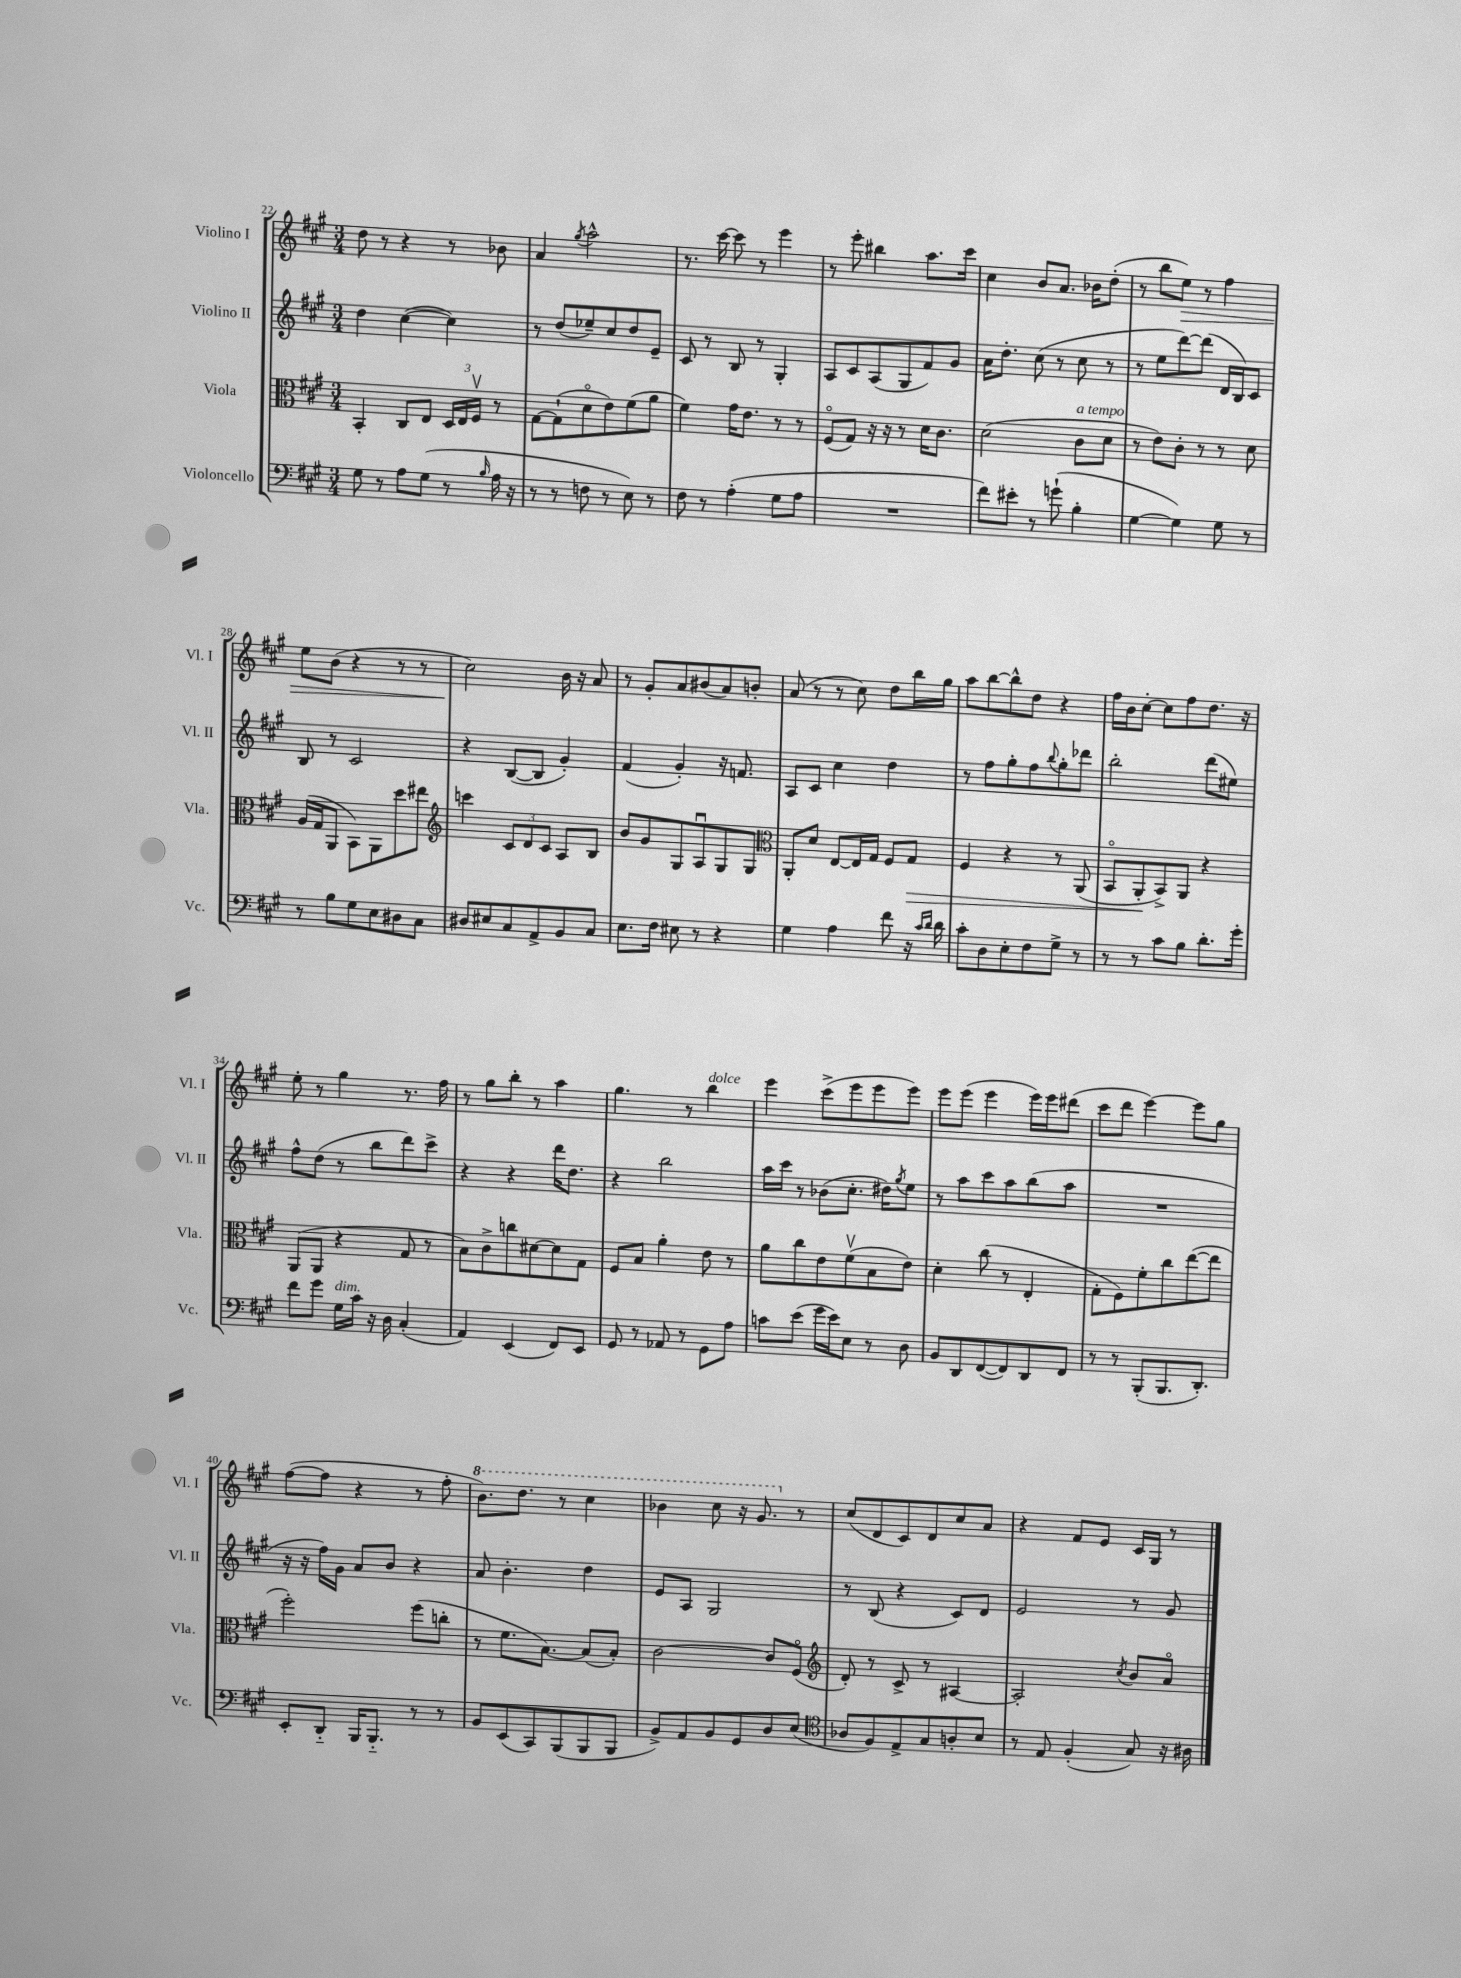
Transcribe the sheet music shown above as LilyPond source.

<<
\new StaffGroup <<
\new Staff = "s0" \with { instrumentName = "Violino I" shortInstrumentName = "Vl. I" } {
    \clef treble \key a \major \numericTimeSignature \time 3/4
    d''8 r8 r4 r8 bes'8 |
    a'4 \acciaccatura { gis''8 } a''2-^ |
    r8. cis'''16~ cis'''8 r8 e'''4 |
    r8 e'''8-. bis''4 a''8. cis'''16 |
    cis''4 b'8 a'8. bes'16 d''8-.( |
    r8 b''8 e''8\>) r8 fis''4 |
    e''8 b'8( r4 r8 r8 |
    cis''2\!) b'16 r16 a'8 |
    r8 gis'8-. a'8 bis'8( a'8) b'8-. |
    a'8( r8 r8 cis''8) d''8 b''16 gis''16 |
    a''8 b''8~ b''8-^ d''8 r4 |
    fis''16 b'16 cis''8~-. cis''8 fis''8 d''8. r16 |
    e''8-. r8 gis''4 r8. fis''16 |
    r8 gis''8 b''8-. r8 a''4 |
    gis''4. r8 b''4^\markup { \italic "dolce" } |
    e'''4 cis'''8->( e'''8 e'''8 e'''8) |
    e'''8 e'''8( e'''4 e'''16) e'''16 dis'''8( |
    cis'''8 d'''8 e'''4~) e'''8 gis''8 |
    fis''8~( fis''8 r4 r8 fis''8-. |
    \ottava #1 b''8.) d'''8. r8 cis'''4 |
    bes''4 cis'''8 r16 gis''8. \ottava #0 r8 |
    cis''8( d'8 cis'8) d'8 cis''8 a'8 |
    r4 fis'8 e'8 cis'16 gis16 r8 \bar "|." |
}
\new Staff = "s1" \with { instrumentName = "Violino II" shortInstrumentName = "Vl. II" } {
    \clef treble \key a \major \numericTimeSignature \time 3/4
    d''4 cis''4~( cis''4) |
    r8 d''8( ees''8--) cis''8 d''8 e'8-- |
    cis'8 r8 b8 r8 gis4-. |
    a8 cis'8 a8( gis8 fis'8) gis'8 |
    a'16 d''8.-. cis''8( r8 cis''8 r8 |
    r8 e''8 d'''8~) d'''8( d'16 b16) cis'8 |
    b8 r8 cis'2 |
    r4 b8~( b8 gis'4-.) |
    fis'4( gis'4-.) r16 f'8. |
    a8 cis'8 cis''4 d''4 |
    r8 fis''8 gis''8-. fis''8 \appoggiatura { b''8 } gis''8-. des'''8 |
    b''2-. d'''8( eis''8) |
    fis''8-^ d''8( r8 b''8 d'''8) cis'''8-> |
    r4 r4 d'''16 d''8. |
    r4 b''2 |
    a''16 cis'''16 r8 bes'8( cis''8.-. dis''16) \acciaccatura { gis''8 } e''8 |
    r8 a''8 cis'''8 a''8 b''8( a''8 |
    R2. |
    r16 r16 fis''16) gis'16 a'8 b'8 r4 |
    a'8 b'4.-. d''4 |
    e'8 a8 gis2 |
    r8 b8( r4 cis'8) d'8 |
    e'2 r8 gis'8 \bar "|." |
}
\new Staff = "s2" \with { instrumentName = "Viola" shortInstrumentName = "Vla." } {
    \clef alto \key a \major \numericTimeSignature \time 3/4
    b,4-. cis8 e8 \tuplet 3/2 { d16 e16 fis16\upbow } r8 |
    gis8~ gis8-!( d'8\flageolet e'8) fis'8( a'8 |
    fis'4) gis'16 e'8. r8 r8 |
    fis8\flageolet( gis8) r16 r16 r8 d'16 cis'8. |
    d'2( cis'8^\markup { \italic "a tempo" } d'8 |
    r8 e'8) cis'8-. r8 r8 d'8 |
    a16( gis16 a,8 b,8) a,8 d''8 eis''8 |
    \clef treble c'''4 \tuplet 3/2 { cis'8 d'8 cis'8 } a8 b8 |
    b'8 gis'8 gis8 a8\downbow gis8 gis8 |
    \clef alto a,8-. d'8 e8~ e16 gis16 fis8 gis8\> |
    fis4 r4 r8 a,8( |
    b,8\flageolet a,8-.\! b,8->) a,8 r4 |
    a,8( a,8 r4 gis8 r8 |
    b8) cis'8-> c''8 dis'8~ dis'8 gis8 |
    fis8 b8 a'4-. e'8 r8 |
    a'8 cis''8 e'8 fis'8\upbow( b8 e'8) |
    d'4-. cis''8( r8 e4-. |
    gis8-. fis8) fis'8-. cis''8 e''8~( e''8 |
    fis''2-.) fis''8( c''8-. |
    r8 fis'8. b8.~) b8( b8-.) |
    cis'2~ cis'8 fis8\flageolet( |
    \clef treble d'8-.) r8 cis'8-> r8 ais4~ |
    ais2-. \acciaccatura { cis''8 } b'8 a'8\flageolet \bar "|." |
}
\new Staff = "s3" \with { instrumentName = "Violoncello" shortInstrumentName = "Vc." } {
    \clef bass \key a \major \numericTimeSignature \time 3/4
    gis8 r8 a8 gis8( r8 \grace { b16 } a16 r16 |
    r8 r8 f8 r8 e8) r8 |
    fis8 r8 a4-.( gis8 a8 |
    R2. |
    fis'8) eis'8-. r8 g'8-!( b4-. |
    gis4~ gis4) gis8 r8 |
    r8 b8 gis8 e8 dis8 cis8 |
    dis8 eis8 cis8 a,8-> b,8 cis8 |
    e8. fis16 eis8 r8 r4 |
    gis4 a4 fis'8 r16 \grace { cis'16 d'16 } d'16 |
    cis'8-. d8 e8-. fis8 gis8-> r8 |
    r8 r8 cis'8 b8 d'8.-. gis'16-. |
    fis'8 gis'8 gis16^\markup { \italic "dim." } cis'16 r16 d16 cis4-.( |
    a,4) e,4( fis,8) e,8 |
    gis,8 r8 aes,8 r8 gis,8 a8 |
    c'8 e'8( gis'16 e'16) e8 r8 d8 |
    b,8 d,8 fis,8~( fis,8) d,8 fis,8 |
    r8 r8 b,,8-.( b,,8. d,8.-.) |
    e,8-. d,8-_ b,,16 b,,8.-_ r8 r8 |
    b,8 e,8( cis,8) b,,8( b,,8 b,,8 |
    b,8->) a,8 b,8 gis,8 d8 e8( |
    \clef tenor aes8 fis8) e8-> gis8 a8-. b8 |
    r8 e8 fis4-.( gis8) r16 ais16 \bar "|." |
}
>>
>>
\layout { \context { \Score currentBarNumber = #22 } }
